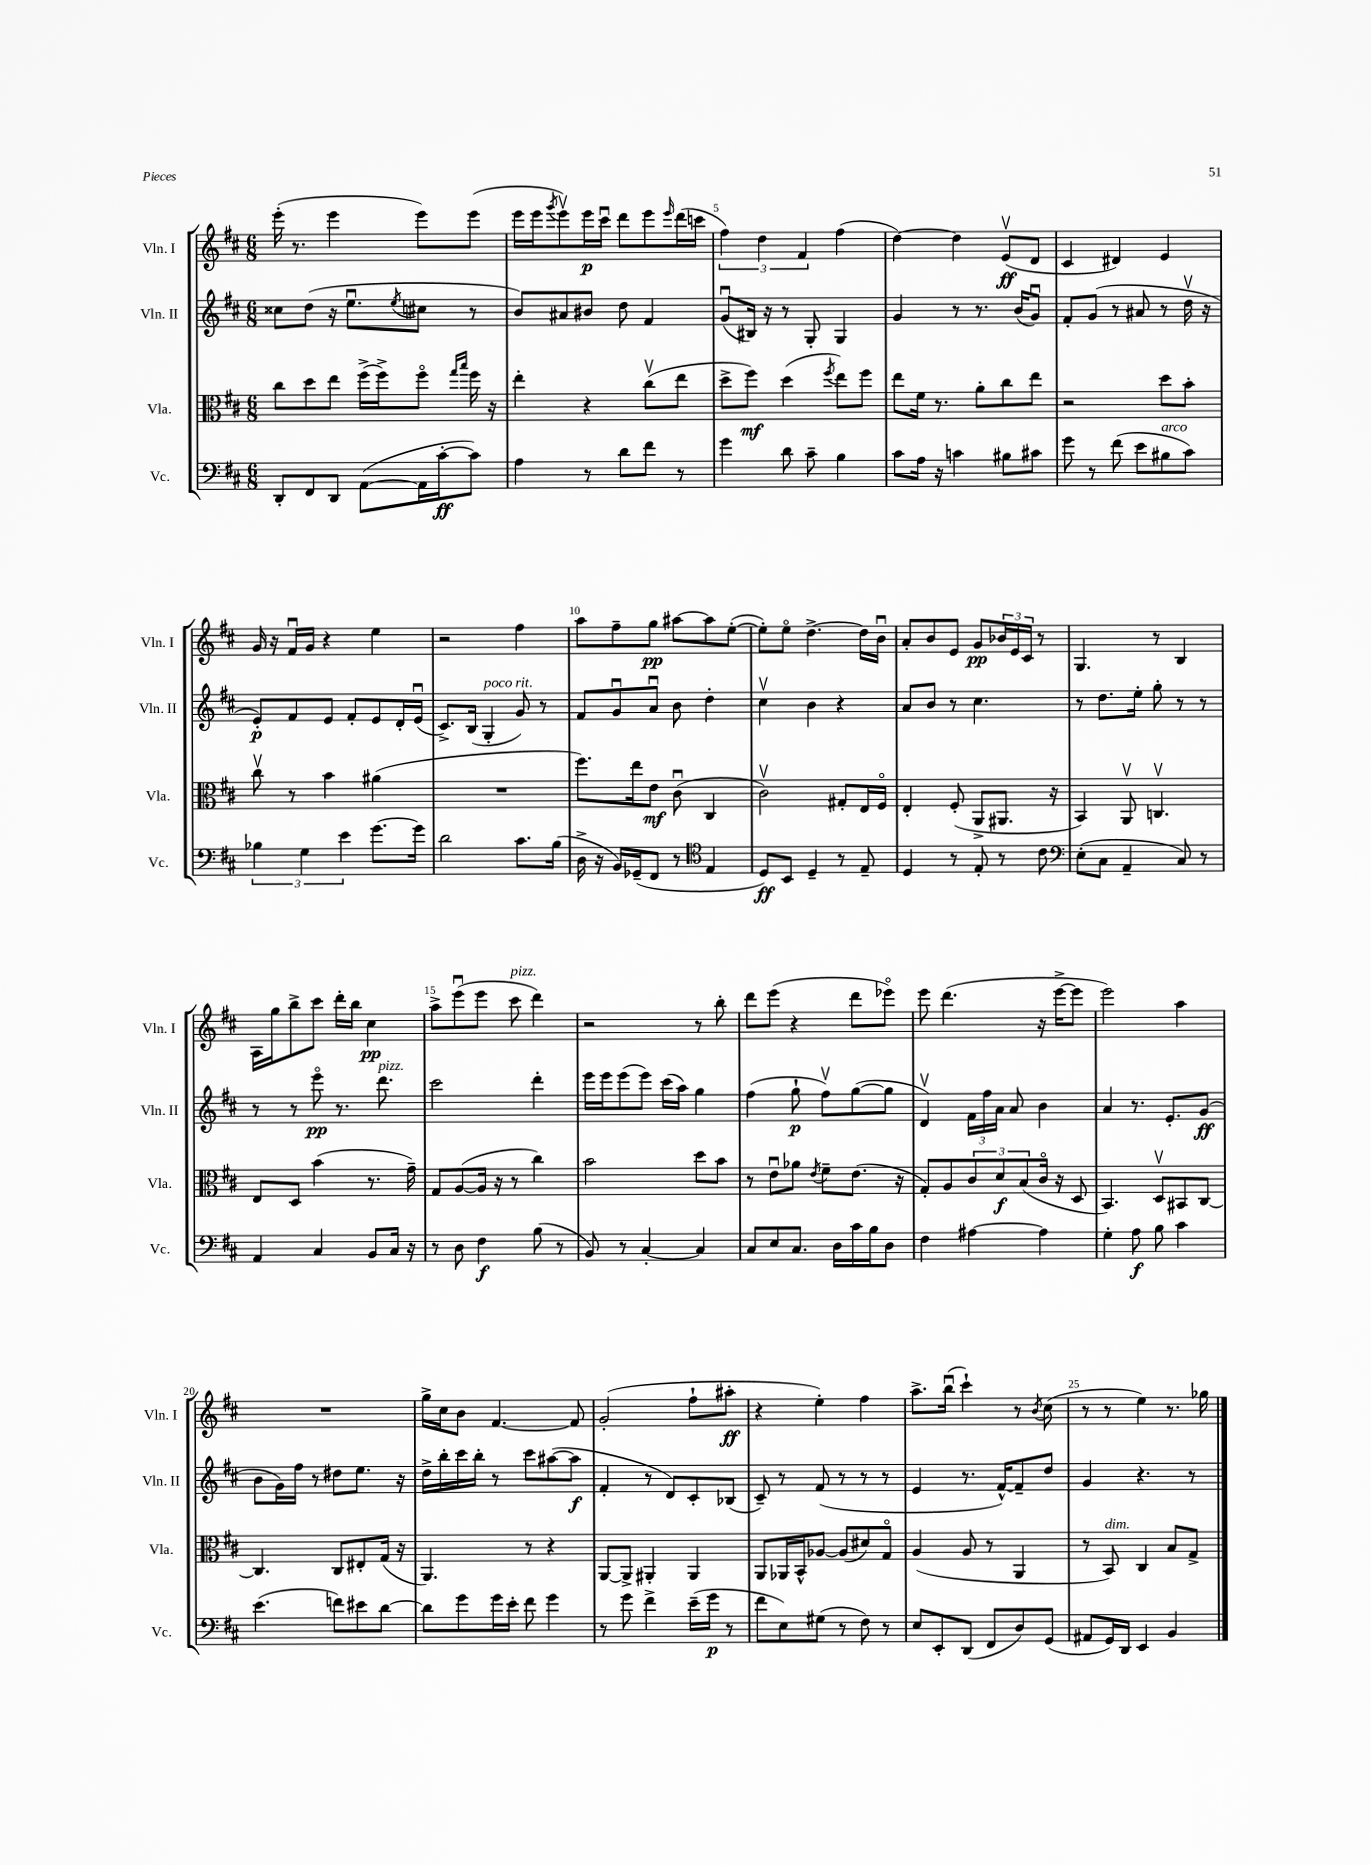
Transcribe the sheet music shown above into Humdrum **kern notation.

**kern	**kern	**kern	**kern
*staff4	*staff3	*staff2	*staff1
*clefF4	*clefC3	*clefG2	*clefG2
*k[f#c#]	*k[f#c#]	*k[f#c#]	*k[f#c#]
*M6/8	*M6/8	*M6/8	*M6/8
8DD'/L	8cc#\L	8cc##\L	(16eee'\
.	.	.	8.r
8FF#/	8dd\	(8dd\J	.
8DD/J	8ee\J	16r	4eee\
.	.	8.eeu\L	.
([8AA\L	(16ff#^\LL	.	.
.	16ff#^\J)	.	.
.	.	8qee/	.
16AA\]L	8ff#o\J	8cc#\J	8eee\L)
[16c#'\J	.	.	.
.	16qqgg/LL	.	.
.	16qqbb/JJ	.	.
8c#\]J)	16ff#\	8r	(8eee\J
.	16r	.	.
=	=	=	=
4A\	4ee'\	8b/L)	16eee\LL
.	.	.	16eee\J
.	.	.	8qggg/
.	.	8a#/	8eeev\)
8r	4r	8b#/J	16eee\L
.	.	.	16ccc#u\JJ
8d\L	.	8dd\	8ddd\L
8f#\J	(8cc#v\L	4f#/	8eee\
.	.	.	16qqeee/
8r	8ee\J	.	(16ddd\L
.	.	.	16ccc\JJ
=	=	=	=
4g\	8dd^\L	(8gu/L	6ff#\)
.	8ff#\J)	16B#/Jk)	.
.	.	.	6dd\
.	.	16r	.
8d\	(4dd\	8r	.
.	.	.	6f#/
8c#~\	.	8G'/	.
.	8qff#/	.	.
4B\	8ee\L)	4G/	(4ff#\
.	8ff#\J	.	.
=	=	=	=
8c#\L	8ee\L	4g/	[4dd\)
16A\Jk	16f#\Jk	.	.
16r	8.r	.	.
4c\	.	8r	4dd\]
.	8a'\L	8.r	.
8B#\L	8cc#\	.	(8ev/L
.	.	(16b/LK	.
8c#\J	8ee\J	8gu/J)	8d/J
=	=	=	=
8g\	2r	8f#'/L	4c#/
8r	.	(8g/J	.
(8f#\	.	8r	4d#/)
8e\L	.	8a#/	.
8B#\	8dd\L	8r	4e/
8c#\J)	8b'\J	16ddv\	.
.	.	16r	.
=	=	=	=
6B-\	8cc#v\	8e'/L)	16g/
.	.	.	16r
.	8r	8f#/	16f#u/LL
6G\	.	.	.
.	.	.	16g/JJ
.	4b\	8e/J	4r
6e\	.	.	.
.	.	8f#'/L	.
[8.g\L	(4a#\	8e/	4ee\
.	.	16d'/L	.
16g\]Jk	.	(16eu/JJ	.
=	=	=	=
2d\	2.r	8.c#^/L)	2r
.	.	(16B/Jk	.
.	.	4G'/	.
8.c#\L	.	8g/)	4ff#\
.	.	8r	.
(16B\Jk	.	.	.
=	=	=	=
16D^\	8.ff#\L)	8f#/L	8aa\L
16r	.	.	.
16BB/LL)	.	8gu/	8ff#~\
(16GG-~/J	16ee\k	.	.
8FF#/J	8e\J	8au/J	8gg\J
8r	(8c#u\	8b\	[8aa#\L
*clefC4	*	*	*
4E/	4C#/	4dd'\	8aa#\]
.	.	.	([8ee'\J
=	=	=	=
8D/L)	2c#v\)	4cc#v\	8ee'\]L)
8BB/J	.	.	8eeo\J
4D~/	.	4b\	[4.dd^\
8r	8G#'/L	4r	.
8E~/	16E/L	.	16dd\]LL
.	16F#o/JJ	.	16bu\JJ
=	=	=	=
4D/	4E'/	8a/L	8a'/L
.	.	8b/J	8b/
8r	(8F#'/	8r	8e/J
8E'/	8AA^/L	4.cc#\	8g/L
8r	8.AA#/J	.	24b-/L
.	.	.	24e/
.	.	.	24c#/JJ
8c#\	.	.	8r
.	16r	.	.
=	=	=	=
*clefF4	*	*	*
(8E'\L	4BB/)	8r	4.G/
8C#\J	.	8.dd\L	.
4AA~/	8AAv/	.	.
.	.	16ee'\Jk	.
.	4.Cv/	8gg'\	8r
8C#/)	.	8r	4B/
8r	.	8r	.
=	=	=	=
4AA/	8E/L	8r	16A\LL
.	.	.	16gg\J
.	8D/J	8r	8bb^\
4C#/	(4b\	8eeeo\	8ccc#\J
.	.	8.r	16ddd'\LL
.	.	.	16bb\JJ
8BB/L	8.r	.	4cc#\
.	.	8.ddd\	.
16C#/Jk	.	.	.
16r	16g~\)	.	.
=	=	=	=
8r	8G/L	2ccc#\	8aa^\L
8D\	([8A/	.	(8eeeu\
4F#\	16A/]Jk	.	8eee\J
.	16r	.	.
.	8r	.	8ccc#\
(8B\	4cc#\)	4ddd'\	4ddd\)
8r	.	.	.
=	=	=	=
8BB/)	2b\	16eee\LL	2r
.	.	16eee\J	.
8r	.	(8eee\	.
[4C#'/	.	8eee\J)	.
.	.	(16ccc#\LL	.
.	.	16aa\JJ)	.
4C#/]	8dd\L	4gg\	8r
.	8b\J	.	8bb'\
=	=	=	=
8C#/L	8r	(4ff#\	8ddd\L
8E/	8eu\L	.	(8eee\J
8.C#/J	8a-\J	8gg`\	4r
.	8qe/	.	.
.	8f#~\L	8ff#v\L)	.
16D\LL	.	.	.
16c#\	(8.e\J	([8gg\	8ddd\L
16B\J	.	.	.
8D\J	.	8gg\]J	8eee-o\J)
.	16r	.	.
=	=	=	=
4F#\	8G'/L)	4dv/)	8eee\
.	8A/	.	(4.ddd\
[4A#\	12c#/	24f#\LL	.
.	.	24ff#\	.
.	12d/	24a\JJ	.
.	.	8a/	.
.	(12B/	.	.
4A#\]	16c#o/Jk	4b\	16r
.	16r	.	[16eee^\LK
.	8D/	.	8eee\]J
=	=	=	=
4G'\	4.BB/)	4a/	2eee\)
8A\	.	8.r	.
8B\	8Dv/L	.	.
.	.	8.e'/L	.
4c#\	8BB#/	.	4aa\
.	[8C#/J	(8g/J	.
=	=	=	=
(4.e\	4.C#/]	8b\L	2.r
.	.	16g\L)	.
.	.	16ff#\JJ	.
.	.	8r	.
8f\L)	8C#/L	8dd#\L	.
8e#\	8E#'/	8.ee\J	.
[8d\J	(16G/Jk	.	.
.	16r	16r	.
=	=	=	=
8d\]L	4.AA/)	16dd^\LL	16gg^\LL
.	.	16bb'\	16cc#\J
8g\	.	16ccc#\	8b\J
.	.	16bb'\JJ	.
16g\L	.	8r	[4.f#/
16e'\JJ	.	.	.
8f#\	8r	8ccc#\L	.
4g\	4r	([8aa#\	.
.	.	8aa#\]J	8f#/]
=	=	=	=
8r	[8AA/L	4f#'/	(2g'/
8g\	8AA^/]J	.	.
4f#^\	4AA#'/	8r	.
.	.	8d/L)	.
(16e~\LL	4AA#/	8c#'/	8ff#`\L
16g\JJ	.	.	.
8r	.	(8B-/J	8aa#'\J
=	=	=	=
8f#\L	8AA/L	8c#~/)	4r
8E\)	16AA-/L	8r	.
.	16BB^^/J	.	.
(8G#\J	[8A-/J	(8f#/	4ee'\)
8r	(8A-/]L	8r	.
8F#\)	8d#/)	8r	4ff#\
8r	8Go/J	8r	.
=	=	=	=
8E/L	(4A/	4e/	8.aa^\L
8EE'/	.	.	.
.	.	.	(16bbu\Jk
(8DD/J	8A/	8.r	4ccc#`\)
8FF#/L	8r	.	.
.	.	[16f#^^/LK)	.
8D/)	4AA/	8f#~/]	8r
.	.	.	8qb/
(8GG/J	.	8dd/J	(8cc#\
=	=	=	=
8AA#/L	8r	4g/	8r
16GG/L)	8BB/)	.	8r
16DD/JJ	.	.	.
4EE/	4C#/	4.r	4ee\)
4BB/	8B/L	.	8.r
.	8G^/J	8r	.
.	.	.	16gg-\
==	==	==	==
*-	*-	*-	*-
